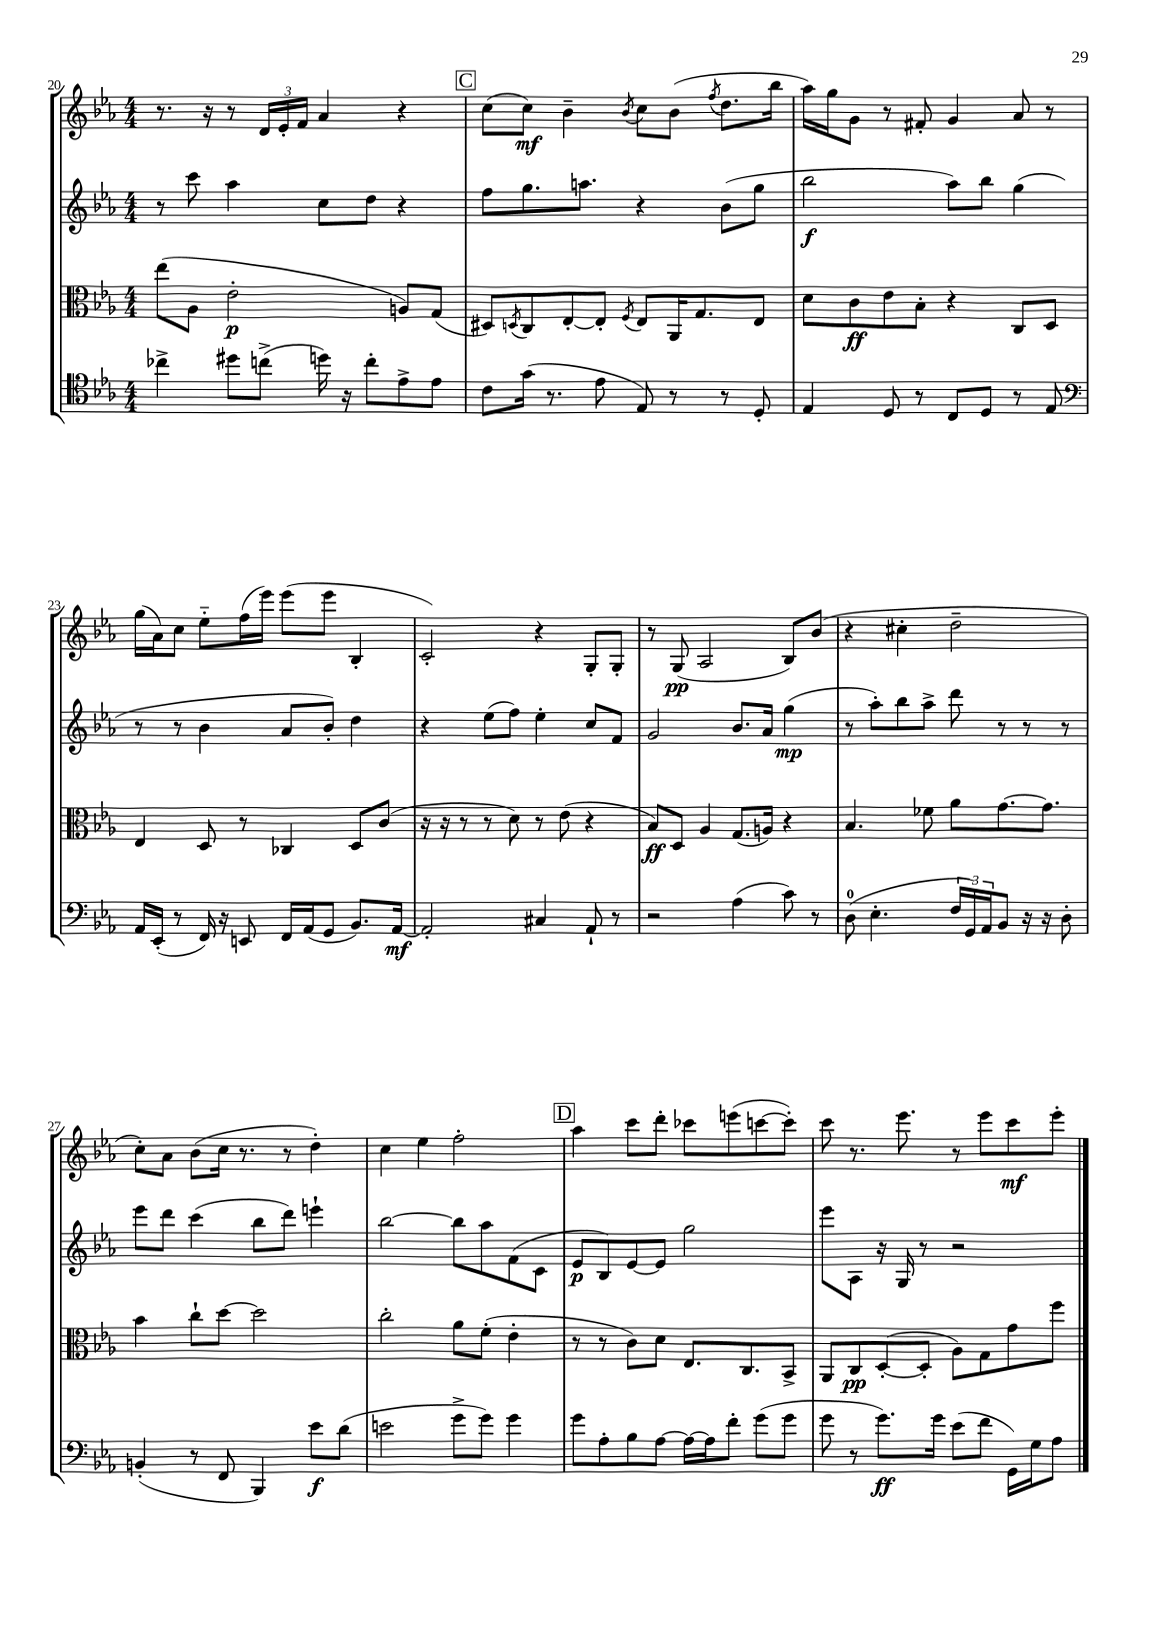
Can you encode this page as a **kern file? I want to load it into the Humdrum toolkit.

**kern	**dynam	**kern	**dynam	**kern	**dynam	**kern	**dynam
*part4	*part4	*part3	*part3	*part2	*part2	*part1	*part1
*staff4	*staff4	*staff3	*staff3	*staff2	*staff2	*staff1	*staff1
*clefC4	*	*clefC3	*	*clefG2	*	*clefG2	*
*k[b-e-a-]	*	*k[b-e-a-]	*	*k[b-e-a-]	*	*k[b-e-a-]	*
*M4/4	*	*M4/4	*	*M4/4	*	*M4/4	*
=20	=20	=20	=20	=20	=20	=20	=20
4cc-X^\	.	(8ee-\L	.	8r	.	8.r	.
.	.	8A-\J	.	8ccc\	.	.	.
.	.	.	.	.	.	16r	.
8dd#X\L	.	2e-'\	p	4aa-\	.	8r	.
(8ccn^\J	.	.	.	.	.	24d/LL	.
.	.	.	.	.	.	24e-'/	.
.	.	.	.	.	.	24f/JJ	.
16ddn\)	.	.	.	8cc\L	.	4a-/	.
16r	.	.	.	.	.	.	.
8cc'\L	.	.	.	8dd\J	.	.	.
8e-^\	.	8An/L)	.	4r	.	4r	.
8e-\J	.	(8G/J	.	.	.	.	.
!!LO:REH:place=s1:t=C
=21	=21	=21	=21	=21	=21	=21	=21
8c\L	.	8D#X/L)	.	8ff\L	.	(8cc\L	.
.	.	8qDn/	.	.	.	.	.
(16g\Jk	.	8C/	.	8.gg\	.	8cc\J)	mf
8.r	.	.	.	.	.	.	.
.	.	[8E-'/	.	.	.	4b-~\	.
.	.	.	.	8.aan\J	.	.	.
8e-\	.	8E-'/J]	.	.	.	.	.
.	.	8qF/	.	.	.	8qb-/	.
8E-/)	.	8E-/L	.	4r	.	8cc\L	.
8r	.	16AA-/K	.	.	.	(8b-\J	.
.	.	8.G/	.	.	.	.	.
.	.	.	.	.	.	8qff/	.
8r	.	.	.	(8b-\L	.	8.dd\L	.
8D'/	.	8E-/J	.	8gg\J	.	.	.
.	.	.	.	.	.	16bb-\Jk	.
=22	=22	=22	=22	=22	=22	=22	=22
4E-/	.	8d\L	.	2bb-\	f	16aa-\LL)	.
.	.	.	.	.	.	16gg\J	.
.	.	8c\	ff	.	.	8g\J	.
8D/	.	8e-\	.	.	.	8r	.
8r	.	8B-'\J	.	.	.	8f#X'/	.
8C/L	.	4r	.	8aa-\L)	.	4g/	.
8D/J	.	.	.	8bb-\J	.	.	.
8r	.	8C/L	.	(4gg\	.	8a-/	.
8E-/	.	8D/J	.	.	.	8r	.
!!LO:LB:g=z
=23	=23	=23	=23	=23	=23	=23	=23
*clefF4	*	*	*	*	*	*	*
16AA-/LL	.	4E-/	.	8r	.	(16gg\LL	.
(16EE-'/JJ	.	.	.	.	.	16a-\J)	.
8r	.	.	.	8r	.	8cc\J	.
16FF/)	.	8D/	.	4b-\	.	8ee-\L	.
16r	.	.	.	.	.	.	.
8EEn/	.	8r	.	.	.	(16ff\L	.
.	.	.	.	.	.	16eee-\JJ)	.
16FF/LL	.	4C-X/	.	8a-/L	.	(8eee-\L	.
(16AA-/J	.	.	.	.	.	.	.
8GG/J	.	.	.	8b-'/J)	.	8eee-\J	.
8.BB-/L)	.	8D/L	.	4dd\	.	4B-'/	.
.	.	(8c/J	.	.	.	.	.
[16AA-/Jk	mf	.	.	.	.	.	.
=24	=24	=24	=24	=24	=24	=24	=24
2AA-'/]	.	16r	.	4r	.	2c'/)	.
.	.	16r	.	.	.	.	.
.	.	8r	.	.	.	.	.
.	.	8r	.	(8ee-\L	.	.	.
.	.	8d\)	.	8ff\J)	.	.	.
4C#X/	.	8r	.	4ee-'\	.	4r	.
.	.	(8e-\	.	.	.	.	.
8AA-`/	.	4r	.	8cc/L	.	8G'/L	.
8r	.	.	.	8f/J	.	8G'/J	.
=25	=25	=25	=25	=25	=25	=25	=25
2r	.	8B-/L)	ff	2g/	.	8r	.
.	.	8D/J	.	.	.	(8G/	pp
.	.	4A-/	.	.	.	2A-/	.
(4A-\	.	(8.G/L	.	8.b-/L	.	.	.
.	.	16An/Jk)	.	16a-/Jk	.	.	.
8c\)	.	4r	.	(4gg\	mp	8B-/L)	.
8r	.	.	.	.	.	(8b-/J	.
=26	=26	=26	=26	=26	=26	=26	=26
(8D\	.	4.B-/	.	8r	.	4r	.
4.E-'\	.	.	.	8aa-'\L)	.	.	.
.	.	.	.	8bb-\	.	4cc#X'\	.
.	.	8f-X\	.	8aa-^\J	.	.	.
24F/LL	.	8a-\L	.	8ddd\	.	2dd~\	.
24GG/)	.	.	.	.	.	.	.
24AA-/J	.	.	.	.	.	.	.
8BB-/J	.	[8.g\	.	8r	.	.	.
16r	.	.	.	8r	.	.	.
16r	.	8.g\J]	.	.	.	.	.
8D'\	.	.	.	8r	.	.	.
!!LO:LB:g=z
=27	=27	=27	=27	=27	=27	=27	=27
(4BBn'/	.	4b-\	.	8eee-\L	.	8cc'\L)	.
.	.	.	.	8ddd\J	.	8a-\J	.
8r	.	8cc`\L	.	(4ccc\	.	(8b-\L	.
8FF/	.	[8dd\J	.	.	.	16cc\Jk	.
.	.	.	.	.	.	8.r	.
4BBB-/)	.	2dd\]	.	8bb-\L	.	.	.
.	.	.	.	8ddd\J)	.	8r	.
8e-\L	f	.	.	4eeen`\	.	4dd'\)	.
(8d\J	.	.	.	.	.	.	.
=28	=28	=28	=28	=28	=28	=28	=28
2en\	.	2cc'\	.	[2bb-\	.	4cc\	.
.	.	.	.	.	.	4ee-\	.
8g^\L	.	8a-\L	.	8bb-\L]	.	2ff'\	.
8g\J)	.	(8f'\J	.	8aa-\	.	.	.
4g\	.	4e-'\	.	(8f\	.	.	.
.	.	.	.	8c\J	.	.	.
!!LO:REH:place=s1:t=D
=29	=29	=29	=29	=29	=29	=29	=29
8g\L	.	8r	.	8e-/L	p	4aa-\	.
8A-'\	.	8r	.	8B-/)	.	.	.
8B-\	.	8c\L)	.	[8e-/	.	8ccc\L	.
[8A-\J	.	8d\J	.	8e-/J]	.	8ddd'\J	.
16A-\LL_	.	8.E-/L	.	2gg\	.	8ccc-X\L	.
16A-\J]	.	.	.	.	.	.	.
8f'\J	.	.	.	.	.	(8eeen\	.
.	.	8.C/	.	.	.	.	.
(8g\L	.	.	.	.	.	[8cccn\	.
8g\J	.	8BB-^/J	.	.	.	8ccc'\J])	.
=30	=30	=30	=30	=30	=30	=30	=30
8g\	.	8AA-/L	.	8eee-\L	.	8ccc\	.
8r	.	8C/	pp	8A-\J	.	8.r	.
8.g\L)	ff	([8D'/	.	16r	.	.	.
.	.	.	.	16G/	.	8.eee-\	.
.	.	8D'/J]	.	8r	.	.	.
16g\Jk	.	.	.	.	.	.	.
(8e-\L	.	8A-\L)	.	2r	.	8r	.
8f\J	.	8G\	.	.	.	8eee-\L	.
16GG\LL)	.	8g\	.	.	.	8ccc\	mf
16G\J	.	.	.	.	.	.	.
8A-\J	.	8ff\J	.	.	.	8eee-'\J	.
==	==	==	==	==	==	==	==
*-	*-	*-	*-	*-	*-	*-	*-
